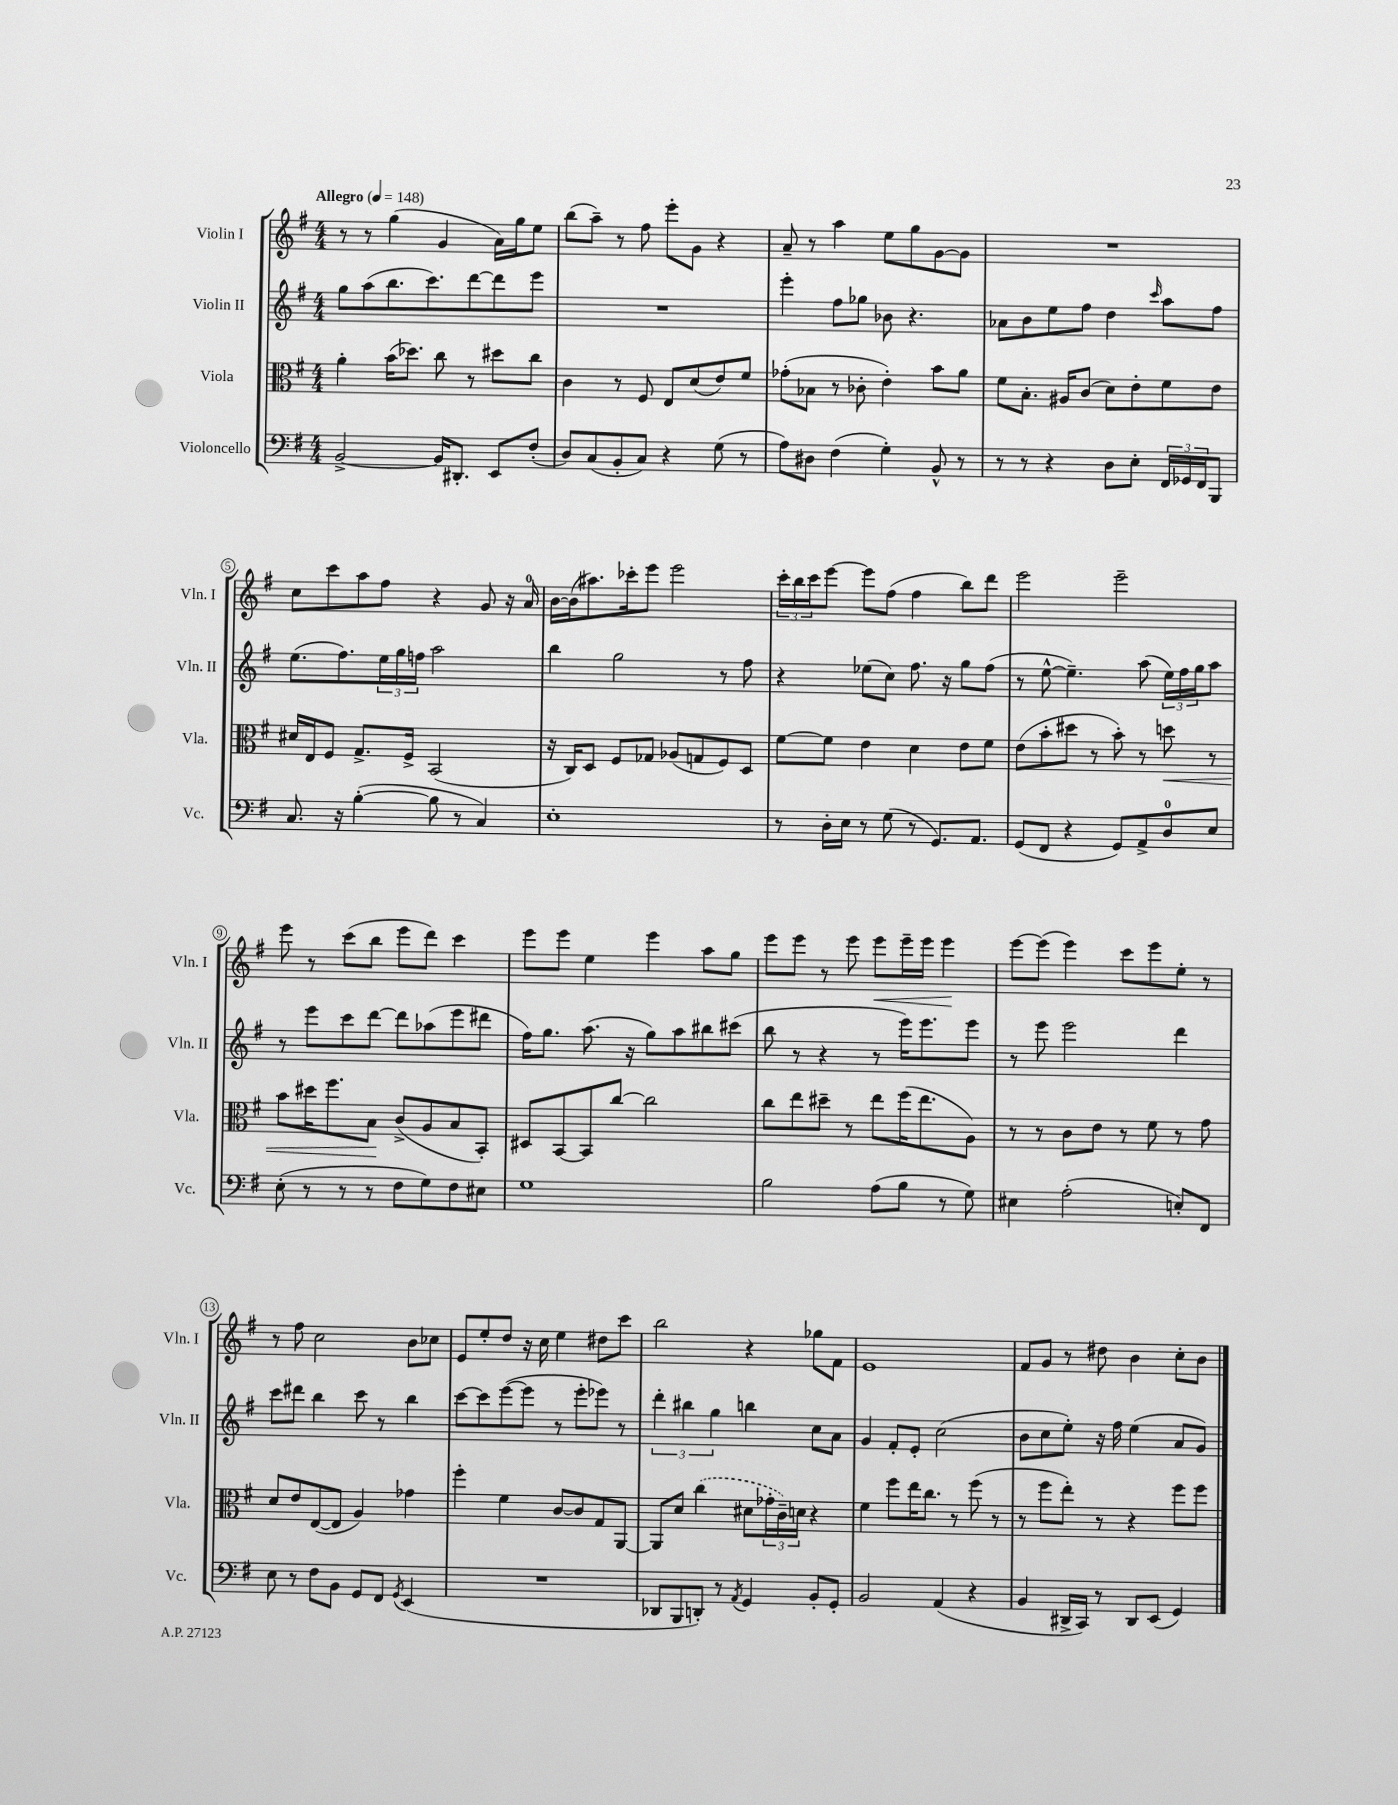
<<
\new StaffGroup <<
\new Staff = "s0" \with { instrumentName = "Violin I" shortInstrumentName = "Vln. I" } {
    \clef treble \key g \major \numericTimeSignature \time 4/4 \tempo "Allegro" 4 = 148
    r8 r8 g''4( g'4 a'16) g''16 e''8 |
    b''8( a''8--) r8 fis''8 e'''8-. g'8 r4 |
    a'8-- r8 a''4 e''8 g''8 g'8~ g'8 |
    R1 |
    c''8 c'''8 a''8 fis''8 r4 g'8 r16 a'16-0 |
    b'16~ b'16( ais''8.) ces'''16-. e'''8 e'''2 |
    \tuplet 3/2 { c'''16-. b''16 c'''16 } e'''8~ e'''8 fis''8( fis''4 b''8) d'''8 |
    e'''2 e'''2-- |
    e'''8 r8 c'''8( b''8 e'''8 d'''8) c'''4 |
    e'''8 e'''8 e''4 e'''4 a''8 g''8 |
    e'''8 e'''8 r8 e'''8 e'''8\< e'''16-- e'''16 e'''4\! |
    e'''8~ e'''8( e'''4) c'''8 e'''8 e''8-. r8 |
    r8 fis''8 c''2 b'8 ces''8 |
    e'8 e''8-. d''8 r16 c''16 e''4 dis''8 c'''8 |
    b''2 r4 ges''8 fis'8 |
    e'1 |
    fis'8 g'8 r8 dis''8 b'4 c''8-. b'8 \bar "|." |
}
\new Staff = "s1" \with { instrumentName = "Violin II" shortInstrumentName = "Vln. II" } {
    \clef treble \key g \major \numericTimeSignature \time 4/4
    g''8 a''8( b''8. c'''8.) d'''8~ d'''8 e'''8 |
    R1 |
    e'''4-. fis''8 ges''8 bes'8 r4. |
    aes'8 b'8 e''8 fis''8 d''4 \grace { c'''16 } a''8 fis''8 |
    e''8.( fis''8.) \tuplet 3/2 { e''16 g''16 f''16 } a''2 |
    b''4 g''2 r8 fis''8 |
    r4 ees''8( c''8) fis''8. r16 g''8 fis''8( |
    r8 e''8~-^ e''4.--) a''8( \tuplet 3/2 { e''16) fis''16 g''16 } a''8 |
    r8 e'''8 c'''8 d'''8~ d'''8 aes''8( e'''8 dis'''8 |
    fis''16) g''8. a''8.( r16 g''8) a''8 bis''8 cis'''8( |
    b''8 r8 r4 r8 e'''16) e'''8. e'''8 |
    r8 e'''8 e'''2 d'''4 |
    c'''8 dis'''8 b''4 c'''8 r8 b''4 |
    c'''8~ c'''8 e'''8~( e'''8 r8 e'''8-. ees'''8) r8 |
    \tuplet 3/2 { d'''4-. bis''4 g''4 } b''4 c''8 a'8 |
    g'4 fis'8-. e'8-. c''2( |
    b'8 c''8 e''8-.) r16 fis''16 e''4( a'8 g'8) \bar "|." |
}
\new Staff = "s2" \with { instrumentName = "Viola" shortInstrumentName = "Vla." } {
    \clef alto \key g \major \numericTimeSignature \time 4/4
    a'4-. b'16( des''8.) c''8 r8 dis''8 c''8 |
    c'4 r8 fis8 e8 d'8( e'8) fis'8 |
    ges'8-.( bes8 r8 ces'8-. e'4-.) b'8 a'8 |
    fis'8 b8.-. ais16 c'8( d'8) e'8-. fis'8 e'8 |
    dis'16 e16 fis8 g8.-> fis16-> b,2( |
    r16 c16) d8 fis8 ges8 aes8( g8 fis8) d8 |
    fis'8~ fis'8 e'4 d'4 e'8 fis'8 |
    e'8( b'8-. dis''8 r8 b'8-.) r8 d''8\< r8 |
    b'8 dis''16 fis''8. b8\! c'8->( a8 b8 b,8-.) |
    dis8 b,8~ b,8 c''8~ c''2 |
    c''8 e''8 dis''8-- r8 e''8 fis''16( e''8. a8) |
    r8 r8 c'8 e'8 r8 fis'8 r8 g'8 |
    d'8 e'8 e8~( e8 a4) ges'4 |
    fis''4-. fis'4 c'8~ c'8 g8 a,8~ |
    a,8 d'8 \once \slurDashed c''4( dis'8 \tuplet 3/2 { ges'16-. c'16--) d'16 } r4 |
    fis'4 fis''8 e''16 c''8. r8 fis''8( r8 |
    r8 fis''8 e''8-.) r8 r4 fis''8 fis''8 \bar "|." |
}
\new Staff = "s3" \with { instrumentName = "Violoncello" shortInstrumentName = "Vc." } {
    \clef bass \key g \major \numericTimeSignature \time 4/4
    b,2~-> b,16 dis,8.-. e,8 fis8-.( |
    d8) c8( b,8-. c8) r4 g8( r8 |
    a8) dis8 fis4( g4-.) b,8-^ r8 |
    r8 r8 r4 d8 e8-. \tuplet 3/2 { fis,16 ges,16 fis,16 } b,,8 |
    c8. r16 b4~-.( b8 r8 c4) |
    e1-. |
    r8 d16-. e16 r8 g8( r8 g,8.) a,8. |
    g,8( fis,8 r4 g,8) a,8-> d8-0 e8 |
    e8-.( r8 r8 r8 fis8 g8) fis8 eis8 |
    g1 |
    b2 a8( b8 r8 g8) |
    eis4 a2-.( e8-.) fis,8 |
    e8 r8 fis8 b,8 g,8 fis,8 \acciaccatura { g,8 } e,4( |
    R1 |
    des,8 b,,8 d,8-.) r8 \acciaccatura { a,8 } g,4 b,8-. g,8-. |
    b,2 a,4( r4 |
    b,4 dis,16-> c,16) r8 dis,8 e,8( g,4) \bar "|." |
}
>>
>>
\layout { \context { \Score \override BarNumber.stencil = #(make-stencil-circler 0.1 0.3 ly:text-interface::print) } }
